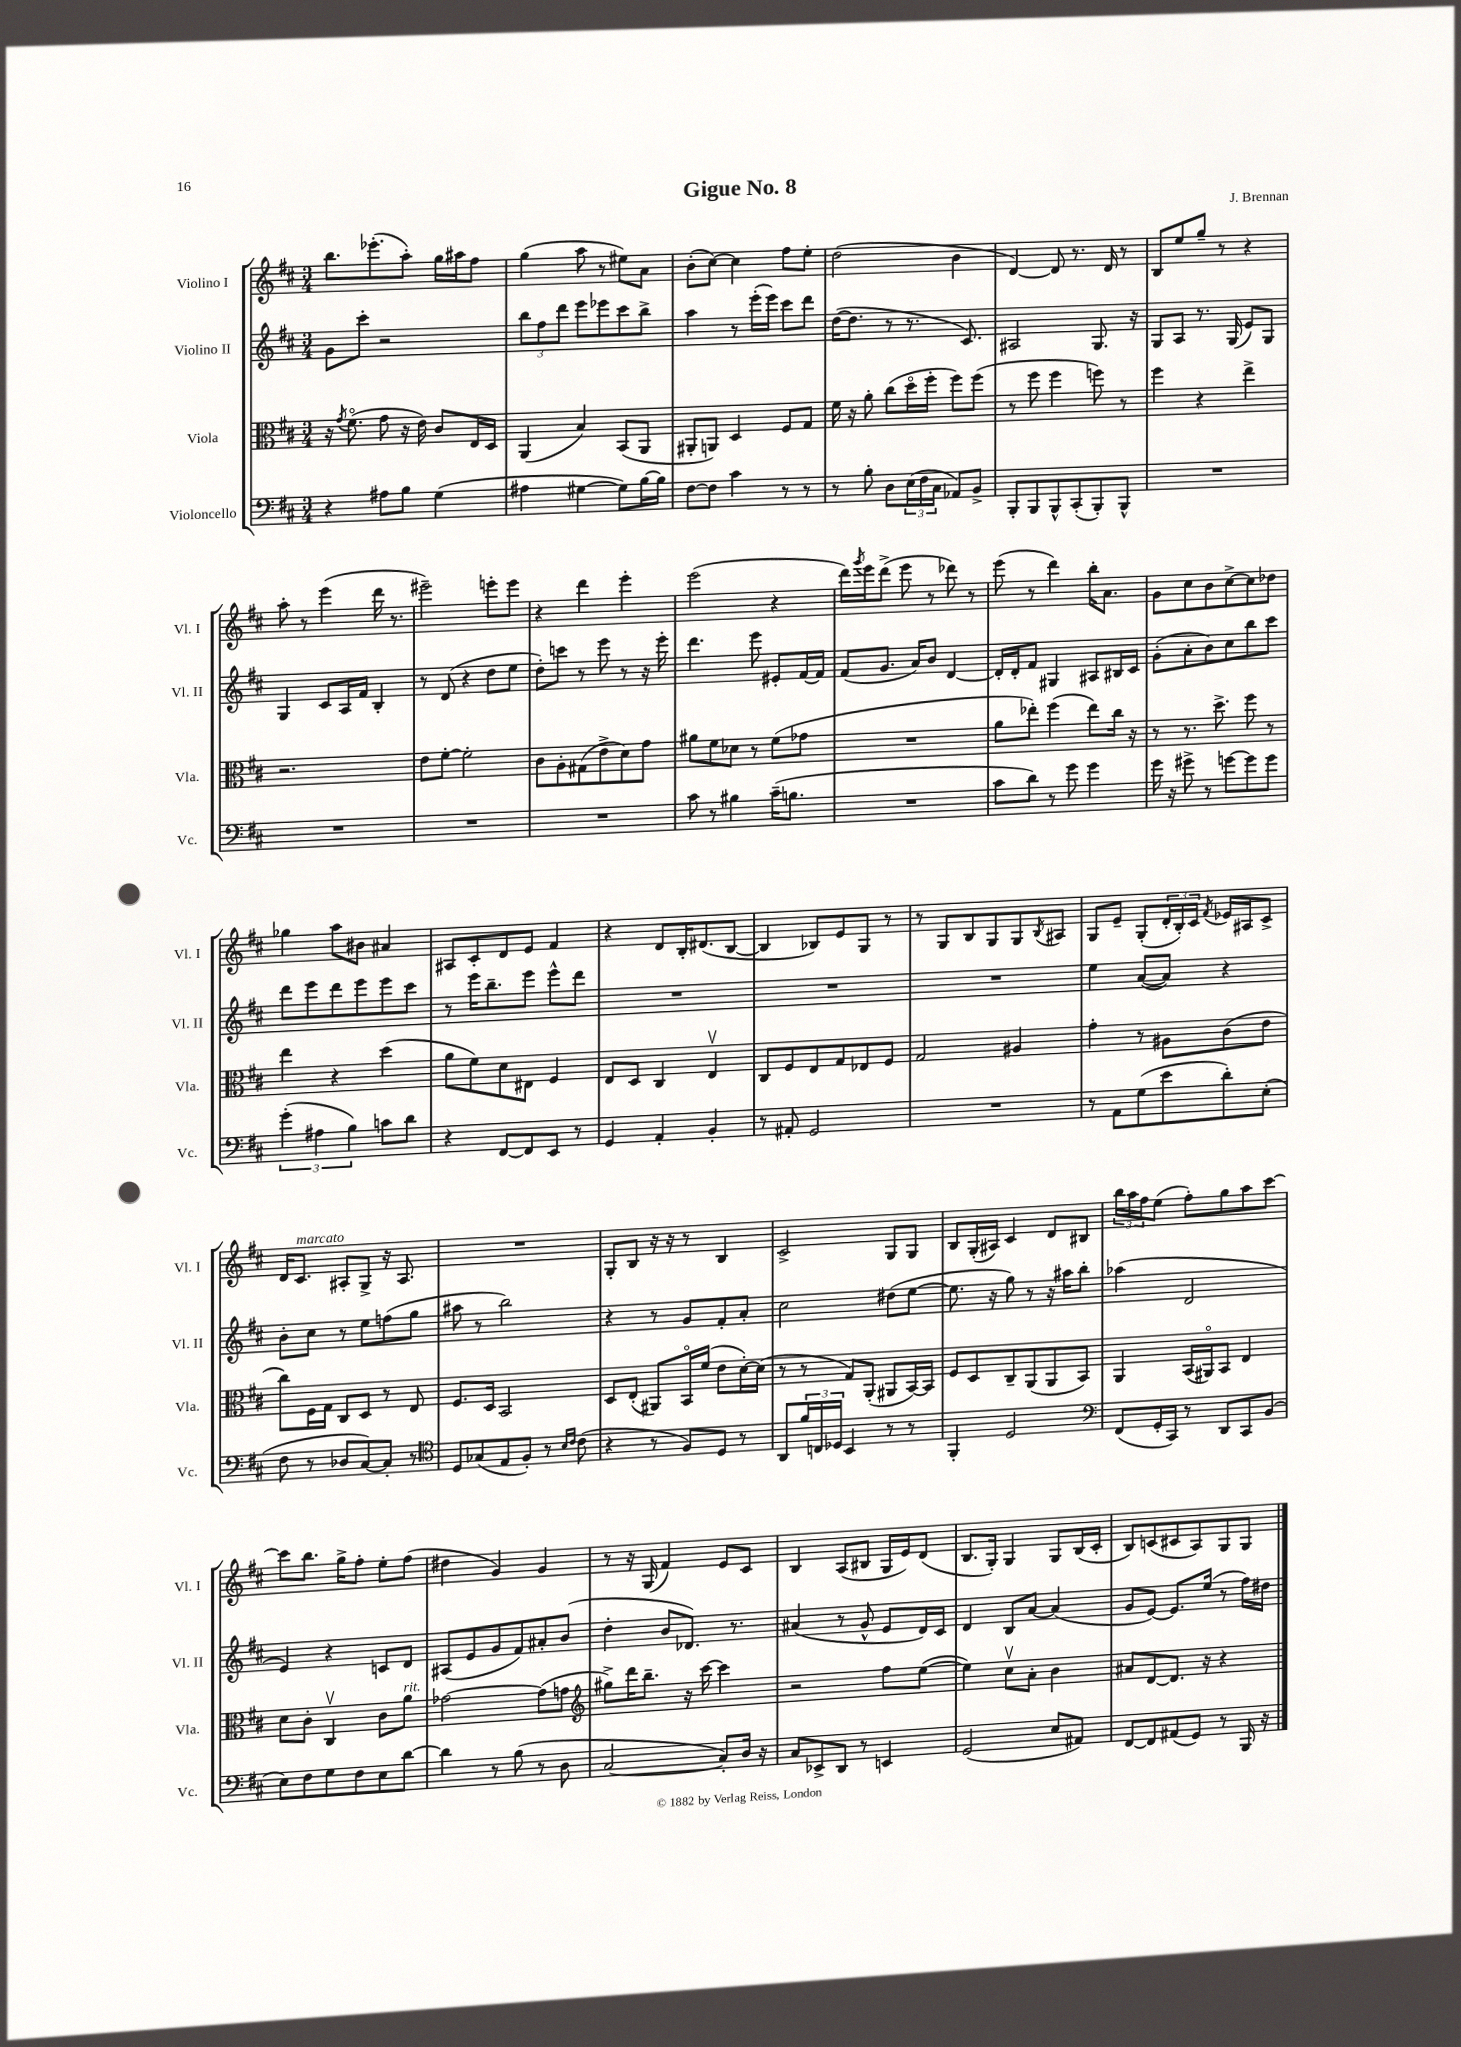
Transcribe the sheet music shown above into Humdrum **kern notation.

**kern	**kern	**kern	**kern
*staff4	*staff3	*staff2	*staff1
*clefF4	*clefC3	*clefG2	*clefG2
*k[f#c#]	*k[f#c#]	*k[f#c#]	*k[f#c#]
*M3/4	*M3/4	*M3/4	*M3/4
4r	16r	8g	8.bb
.	8qg	.	.
.	(8.f#o	.	.
.	.	8ccc#'	.
.	.	.	(8.eee-'
8A#	8g	2r	.
8B	16r	.	8aa')
.	16e)	.	.
(4G	8c#	.	16gg
.	.	.	16aa#
.	16E	.	8ff#
.	16D	.	.
=	=	=	=
4A#	(4AA	12bb	(4gg
.	.	12ff#	.
.	.	12ddd	.
[4G#	4B)	8eee	8aa
.	.	8eee-	8r
8G#])	(8BB	8ccc#	8ee#)
[16B	8AA	8bb^	8a
16B]	.	.	.
=	=	=	=
[8F#	8AA#'	4aa	(8b'
8F#]	8AA)	.	[8cc#)
4c#	4D	8r	4cc#]
.	.	(16eee'	.
.	.	16eee)	.
8r	8F#	8ccc#	8ff#
8r	8G	8ddd	8ee'
=	=	=	=
8r	16f#	([16dd	(2dd
.	16r	8.dd]	.
8B'	8a'	.	.
8D	(8cc#	8r	.
(24E	16ddo	8.r	.
24F#	.	.	.
.	16ff#'	.	.
24C#	.	.	.
8AA-)	8ff#)	.	4b
.	.	8.c#)	.
8BB^	(8ff#	.	.
=	=	=	=
8BBB'	8r	2A#	[4d)
8BBB	8ff#	.	.
8BBB^^	4ff#	.	8d]
(8CC#'	.	.	8.r
8BBB')	8ff)	8.G	.
.	.	.	16d
8BBB^^	8r	.	8r
.	.	16r	.
=	=	=	=
2.r	4ff#	8G	8B
.	.	8A	8ee
.	4r	8.r	8gg~
.	.	.	8r
.	.	(16G	.
.	4ee^	8e)	4r
.	.	8G	.
=	=	=	=
2.r	2.r	4G	8aa'
.	.	.	8r
.	.	8c#	(4eee
.	.	16A	.
.	.	16f#	.
.	.	4B'	16ddd
.	.	.	8.r
=	=	=	=
2.r	8e	8r	2eee#~)
.	[8f#'	(8d	.
.	2f#']	4r	.
.	.	8dd	8eee'
.	.	8ee	8eee
=	=	=	=
2.r	8c#	8dd')	4r
.	8A'	8ccc	.
.	(8G#	8r	4ddd
.	8e^	8eee	.
.	8d)	8r	4eee'
.	8g	16r	.
.	.	16eee'	.
=	=	=	=
8c#	8a#	4.ddd	(2eee
8r	8f#	.	.
4B#	8d-	.	.
.	8r	8eee	.
(16c#~	(8f#	8e#'	4r
8.B	.	.	.
.	8g-	[16f#	.
.	.	16f#]	.
=	=	=	=
2.r	2.r	(8f#	16ddd)
.	.	.	8qggg
.	.	.	16eee
.	.	8.g	(8ddd^
.	.	.	8eee
.	.	16a)	.
.	.	8b	8r
.	.	[4d	8ddd-)
.	.	.	8r
=	=	=	=
8c#	8a	16d']	(8eee
.	.	16d'	.
8d)	8ee-')	8f#	8r
8r	(4ff#	4G#	4ddd)
8g	.	.	.
4g	8ee-)	8A#	16bb'
.	.	.	8.a
.	16cc#	16B#	.
.	16r	16c#	.
=	=	=	=
16g	8r	(8g'	8g
16r	.	.	.
8g#^	8.r	8a'	8cc#
8r	.	8b)	8b
.	8.dd^	.	.
[8g	.	8cc#	[8cc#^
8g]	8ff#	8bb	8cc#]
8g	8r	8ccc#	8dd-
=	=	=	=
(6g'	4ee	8ddd	4gg-
.	.	8eee	.
6A#	.	.	.
.	4r	8ddd	8aa
6B)	.	.	.
.	.	8eee	8b#
8c	(4dd	8eee	4a#
8d	.	8ccc#	.
=	=	=	=
4r	8a	8r	8A#
.	8f#)	16eee	8c#'
.	.	8.bb~	.
[8FF#	8d	.	8d
8FF#]	8E#	8eee	8e
8EE	4F#	8eee^^	4f#
8r	.	8ddd	.
=	=	=	=
4GG	8E	2.r	4r
.	8D	.	.
4AA'	4C#	.	8d
.	.	.	16B'
.	.	.	(8.d#
4BB'	4Ev	.	.
.	.	.	[8B
=	=	=	=
8r	8C#	2.r	4B]
8AA#'	8F#	.	.
2GG	8E	.	8B-)
.	8G	.	8e
.	8E-	.	8G
.	8F#	.	8r
=	=	=	=
2.r	2G	2.r	8r
.	.	.	8G
.	.	.	8B
.	.	.	8G
.	4A#	.	8G
.	.	.	8qB
.	.	.	8A#
=	=	=	=
8r	4g'	4ee	8G
8AA	.	.	8e~
(8G	8r	([8a	(8G'
8e	8A#	8a])	24d'
.	.	.	24B')
.	.	.	24c#
.	.	.	8qf#
8d')	(8c#	4r	16e-
.	.	.	16A#
(8E'	8e	.	8c#^
=	=	=	=
8F#	8cc#)	8b'	16d
.	.	.	8.c#
8r	16F#	8cc#	.
.	16G	.	.
8D-	8C#	8r	8A#'
[8C#)	8D	8ee	8G^
8C#']	8r	(8ff	16r
.	.	.	8.A#
8r	8E	8gg	.
=	=	=	=
*clefC4	*	*	*
8D	8.F#	8aa#	2.r
(8G-	.	8r	.
.	16D	.	.
8E	2BB	2bb)	.
8F#')	.	.	.
8r	.	.	.
16qqB	.	.	.
16qqc#	.	.	.
(8c#	.	.	.
=	=	=	=
4r	8D	4r	8G'
.	(8E'	.	8B
8r	8AA#)	8r	16r
.	.	.	16r
8F#)	16BBo	8g	8r
.	(16f#	.	.
8D	8e	8f#'	4B
8r	[16d')	8a'	.
.	(16d]	.	.
=	=	=	=
8AA	8r	2cc#	2c#^
24f#	8r	.	.
24C	.	.	.
24D-	.	.	.
4BB	8G)	.	.
.	(8AA'	.	.
8r	8AA#	(8dd#	8G
8r	[16BB)	[8ee	8G
.	16BB]	.	.
=	=	=	=
4FF#'	8F#	8.ee]	8B
.	8D	.	(16G'
.	.	16r	16A#)
2D	8C#~	8gg)	4c#
.	(8AA	8r	.
.	8AA	16r	8d
.	.	16aa#	.
.	8BB)	8bb'	8B#
=	=	=	=
*clefF4	*	*	*
(8FF#	4AA	(4aa-	24bb
.	.	.	24aa
.	.	.	24ff#
16GG'	.	.	(8ee
16CC#)	.	.	.
8r	(16BB	2d	8ff#')
.	16AA#o)	.	.
8DD	8BB	.	8gg
8CC#	4E	.	8aa
(8BB	.	.	[8ccc#
=	=	=	=
8E)	8d	4e)	8ccc#]
8F#	8c#'	.	8.bb
8G	4C#v	4r	.
.	.	.	16gg^
8F#	.	.	8ff#'
8E	8c#	8c	8ee'
[8d	8a	8d	(8ff#
=	=	=	=
4d]	[2g-	(8A#	4dd#
.	.	8e	.
8r	.	8g	4g)
(8B	.	8f#)	.
8r	(8g-]	8a#'	4g
8D	8g	(8b	.
=	=	=	=
*	*clefG2	*	*
[2C#	8gg#^)	4dd'	8r
.	16ddd	.	16r
.	8.bb~	.	(16G
.	.	8b	4f#)
.	16r	8.d-)	.
.	[16ccc#	.	.
8C#'])	4ccc#]	.	8e
.	.	8.r	.
16D	.	.	8c#
16r	.	.	.
=	=	=	=
8C#	2r	(4a#	4B
8EE-^	.	.	.
8DD	.	8r	(8A
8r	.	8g^^	8B#
4EE	8ff#	8e	16G
.	.	.	16e)
.	([8ee	16d)	(8d
.	.	16c#	.
=	=	=	=
(2GG	4ee])	4d	8.B
.	.	.	16G')
.	8cc#v	8B	4G
.	8a'	[8a	.
8E	4b	(4a]	8G
8AA#)	.	.	(16B
.	.	.	16c#'
=	=	=	=
[8FF#	8a#	8g	8B)
8FF#]	[8d	[8e)	(8c
(8AA#	8.d]	8.e]	8c#
8GG)	.	.	8A)
.	16r	(16ee	.
8r	4r	8r	8G
16BBB	.	16ff#)	8G
16r	.	16dd#	.
==	==	==	==
*-	*-	*-	*-
